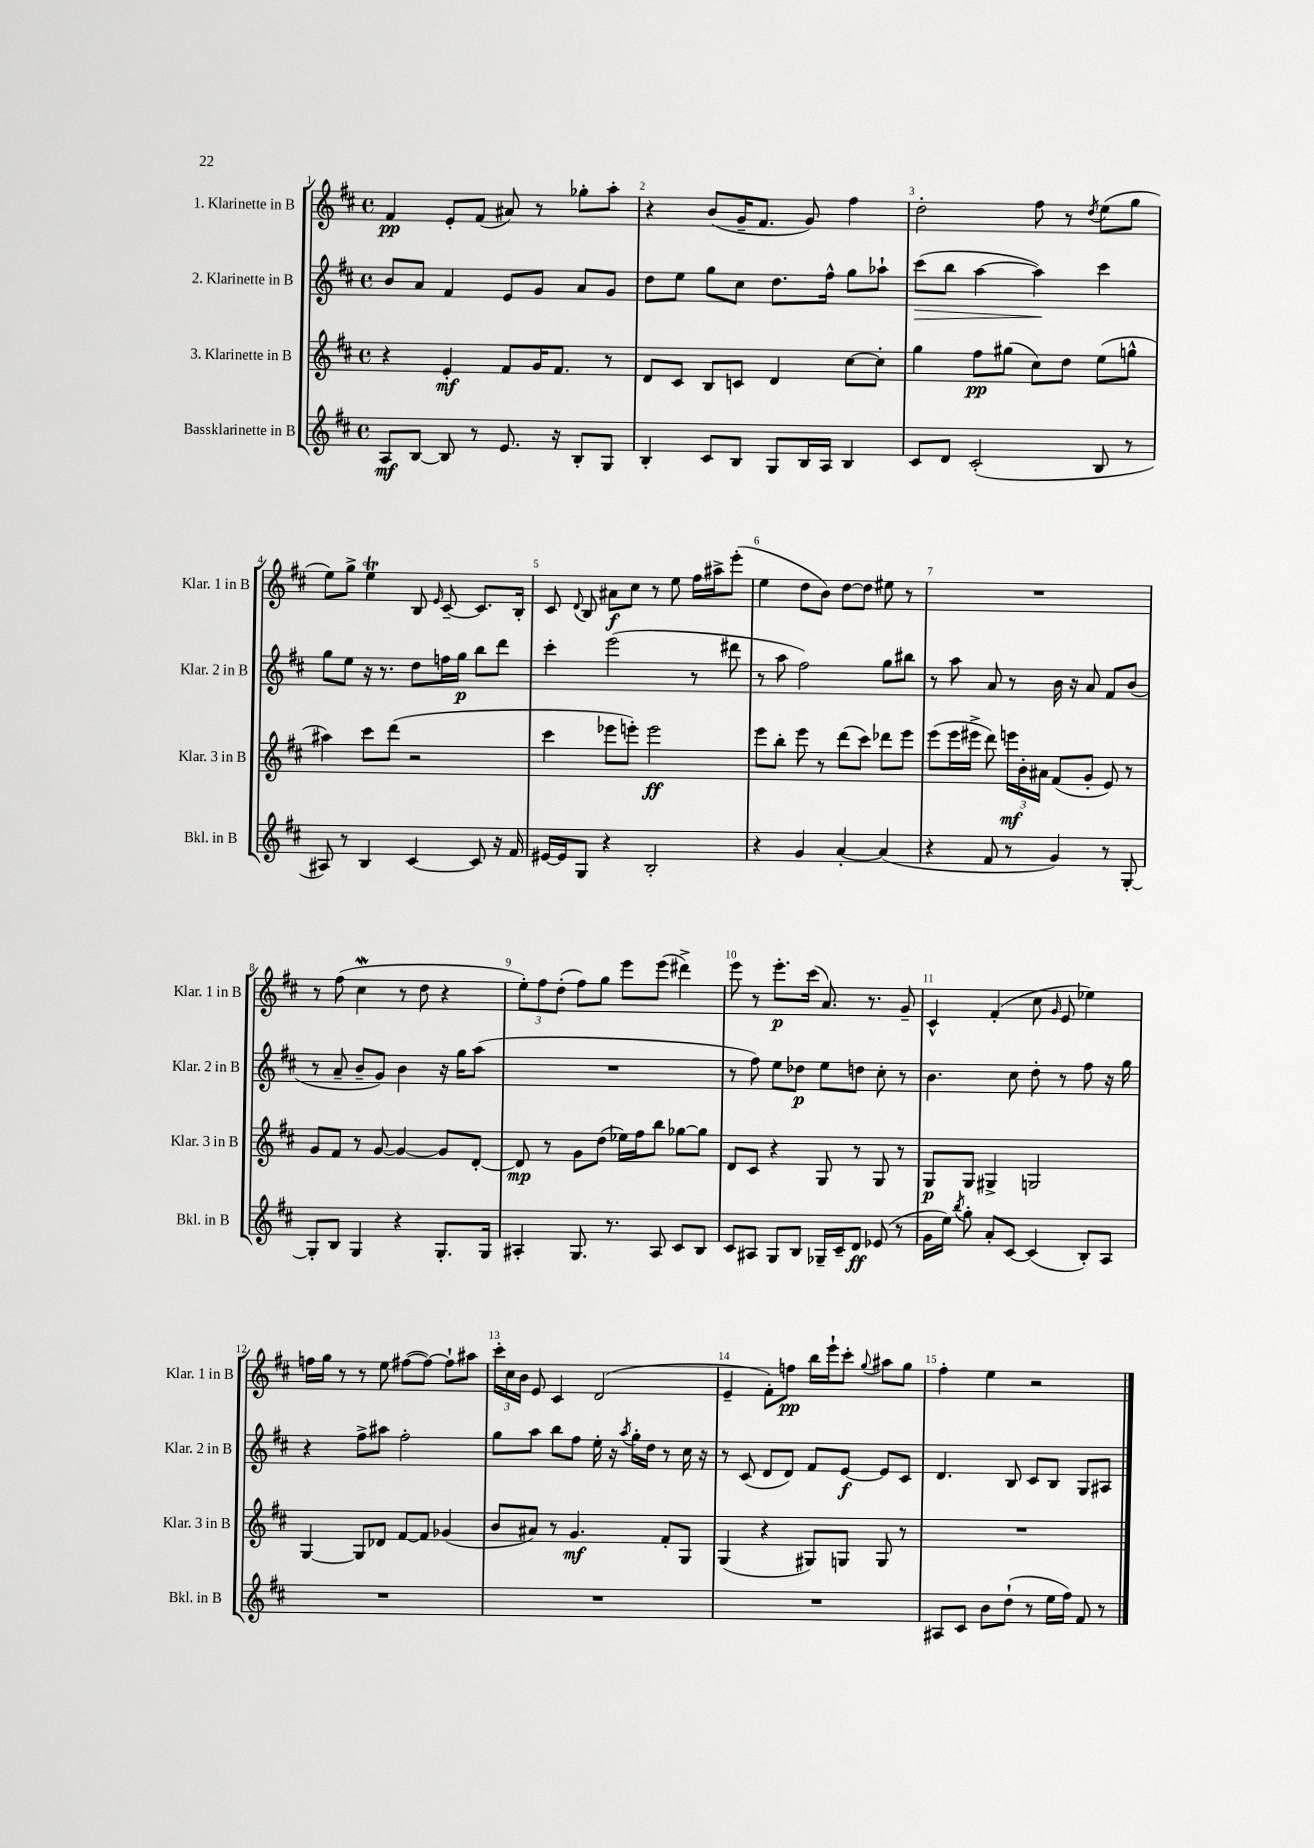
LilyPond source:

<<
\new StaffGroup <<
\new Staff = "s0" \with { instrumentName = "1. Klarinette in B" shortInstrumentName = "Klar. 1 in B" } {
    \clef treble \key d \major \defaultTimeSignature \time 4/4
    \autoBeamOff fis'4\pp e'8[-. fis'8]( ais'8) r8 ges''8[-. a''8]-. |
    r4 b'8[( g'16-- fis'8.] g'8) fis''4 |
    d''2-. fis''8 r8 \acciaccatura { d''8 } e''8[( g''8] |
    e''8[) g''8]-> e''4\trill b8 \grace { e'16 } cis'8~-- cis'8.[ b16]-. |
    cis'8 \appoggiatura { d'8 } b8 ais'8[\f cis''8] r8 e''8 fis''16[ ais''16-> e'''8]-.( |
    e''4 d''8[ b'8]) d''8[~ d''8] eis''8 r8 |
    R1 |
    r8 fis''8( cis''4\mordent r8 d''8 r4 |
    \tuplet 3/2 { e''8[-.) fis''8 d''8]-.( } fis''8[) g''8] e'''8[ e'''8]( dis'''4->) |
    e'''8 r8 e'''8.[-.\p cis'''16]( a'8.) r8. g'8-- |
    cis'4-^ fis'4-.( cis''8 \grace { g'16 } e'8 ees''4) |
    f''16[ g''16] r8 r8 e''8 fis''8[~( fis''8]~) fis''8[-! ais''8] |
    \tuplet 3/2 { cis'''16[-. cis''16 b'16] } e'8 cis'4 d'2( |
    e'4-- fis'8[-.) f''8]\pp b''16[ e'''16-! cis'''8]-. \appoggiatura { g''8 } ais''8[ g''8] |
    fis''4-. e''4 r2 \bar "|." |
}
\new Staff = "s1" \with { instrumentName = "2. Klarinette in B" shortInstrumentName = "Klar. 2 in B" } {
    \clef treble \key d \major \defaultTimeSignature \time 4/4
    \autoBeamOff b'8[ a'8] fis'4 e'8[ g'8] a'8[ g'8] |
    d''8[ e''8] g''8[ cis''8] d''8.[ fis''16]-^ g''8[ aes''8]-! |
    cis'''8[\>( b''8] a''4~ a''4\!) cis'''4 |
    g''8[ e''8] r16 r8. d''8[ f''16 g''16]\p b''8[ d'''8] |
    cis'''4-. e'''2( r8 dis'''8 |
    r8 a''8 fis''2) g''8[ bis''8] |
    r8 a''8 a'8 r8 b'16 r16 a'8 fis'8[ b'8]( |
    r8 a'8-- b'8[-- g'8]) b'4 r16 g''16[ a''8]( |
    R1 |
    r8 fis''8) e''8[ des''8]\p e''8[ d''8] cis''8-. r8 |
    b'4. cis''8 d''8-. r8 fis''8 r16 g''16 |
    r4 fis''8[-> ais''8] fis''2-. |
    g''8[ a''8] b''8[ fis''8] e''16-. r16 \acciaccatura { a''8 } g''16[-. d''16] r8 cis''16 r16 |
    r8 cis'8( d'8[ d'8]) fis'8[ e'8]~\f e'8[ cis'8] |
    d'4. b8 cis'8[ b8] g8[ ais8] \bar "|." |
}
\new Staff = "s2" \with { instrumentName = "3. Klarinette in B" shortInstrumentName = "Klar. 3 in B" } {
    \clef treble \key d \major \defaultTimeSignature \time 4/4
    \autoBeamOff r4 e'4-.\mf fis'8[ g'16 fis'8.] r8 |
    d'8[ cis'8] b8[ c'8] d'4 cis''8[~ cis''8]-. |
    g''4 fis''8[\pp gis''8]( cis''8[) d''8] e''8[( g''8]-^ |
    ais''4) cis'''8[ d'''8]( r2 |
    cis'''4 ees'''8[ e'''8]-.) e'''2\ff |
    e'''8[ b''8]-. e'''8 r8 d'''8[( cis'''8]) des'''8[ e'''8] |
    e'''8[( e'''16 eis'''16]-> d'''8) \tuplet 3/2 { e'''16[\mf b'16-. ais'16] } fis'8[( g'8]-. e'8) r8 |
    g'8[ fis'8] r8 g'8~ g'4~ g'8[ d'8]~-. |
    d'8\mp r8 g'8[ d''8]( ees''16[) fis''16 b''8] ges''8[~ ges''8] |
    d'8[ cis'8] r4 g8 r8 g8 r8 |
    g8[\p g8] gis4-> g2 |
    g4~ g8[ des'8] fis'8[~ fis'8] ges'4( |
    b'8[ ais'8]) r8 g'4.\mf fis'8[-. g8] |
    g4( r4 gis8[) g8] g8 r8 |
    R1 \bar "|." |
}
\new Staff = "s3" \with { instrumentName = "Bassklarinette in B" shortInstrumentName = "Bkl. in B" } {
    \clef treble \key d \major \defaultTimeSignature \time 4/4
    \autoBeamOff a8[\mf b8]~ b8 r8 e'8. r16 b8[-. g8] |
    b4-. cis'8[ b8] g8[ b16 a16] b4 |
    cis'8[ d'8] cis'2-.( b8 r8 |
    ais8) r8 b4 cis'4~ cis'8 r16 fis'16 |
    eis'16[~ eis'16 g8] r4 b2-. |
    r4 g'4 a'4~-. a'4( |
    r4 fis'8 r8 g'4) r8 g8~-. |
    g8[-. b8] g4 r4 g8.[-. g16] |
    ais4-. g8. r8. ais8 cis'8[ b8] |
    cis'8[ ais8] g8[ b8] ges16[-- cis'16-- d'8]\ff ees'8( r8 |
    g'16[ e''16]) \acciaccatura { b''8 } g''8-. a'8[-. cis'8]~ cis'4( b8[-.) a8] |
    R1 |
    R1 |
    R1 |
    ais8[ cis'8] b'8[ d''8]-!( r8 e''16[ fis''16]) fis'8 r8 \bar "|." |
}
>>
>>
\layout { \context { \Score \override BarNumber.break-visibility = ##(#f #t #t) barNumberVisibility = #all-bar-numbers-visible } }
